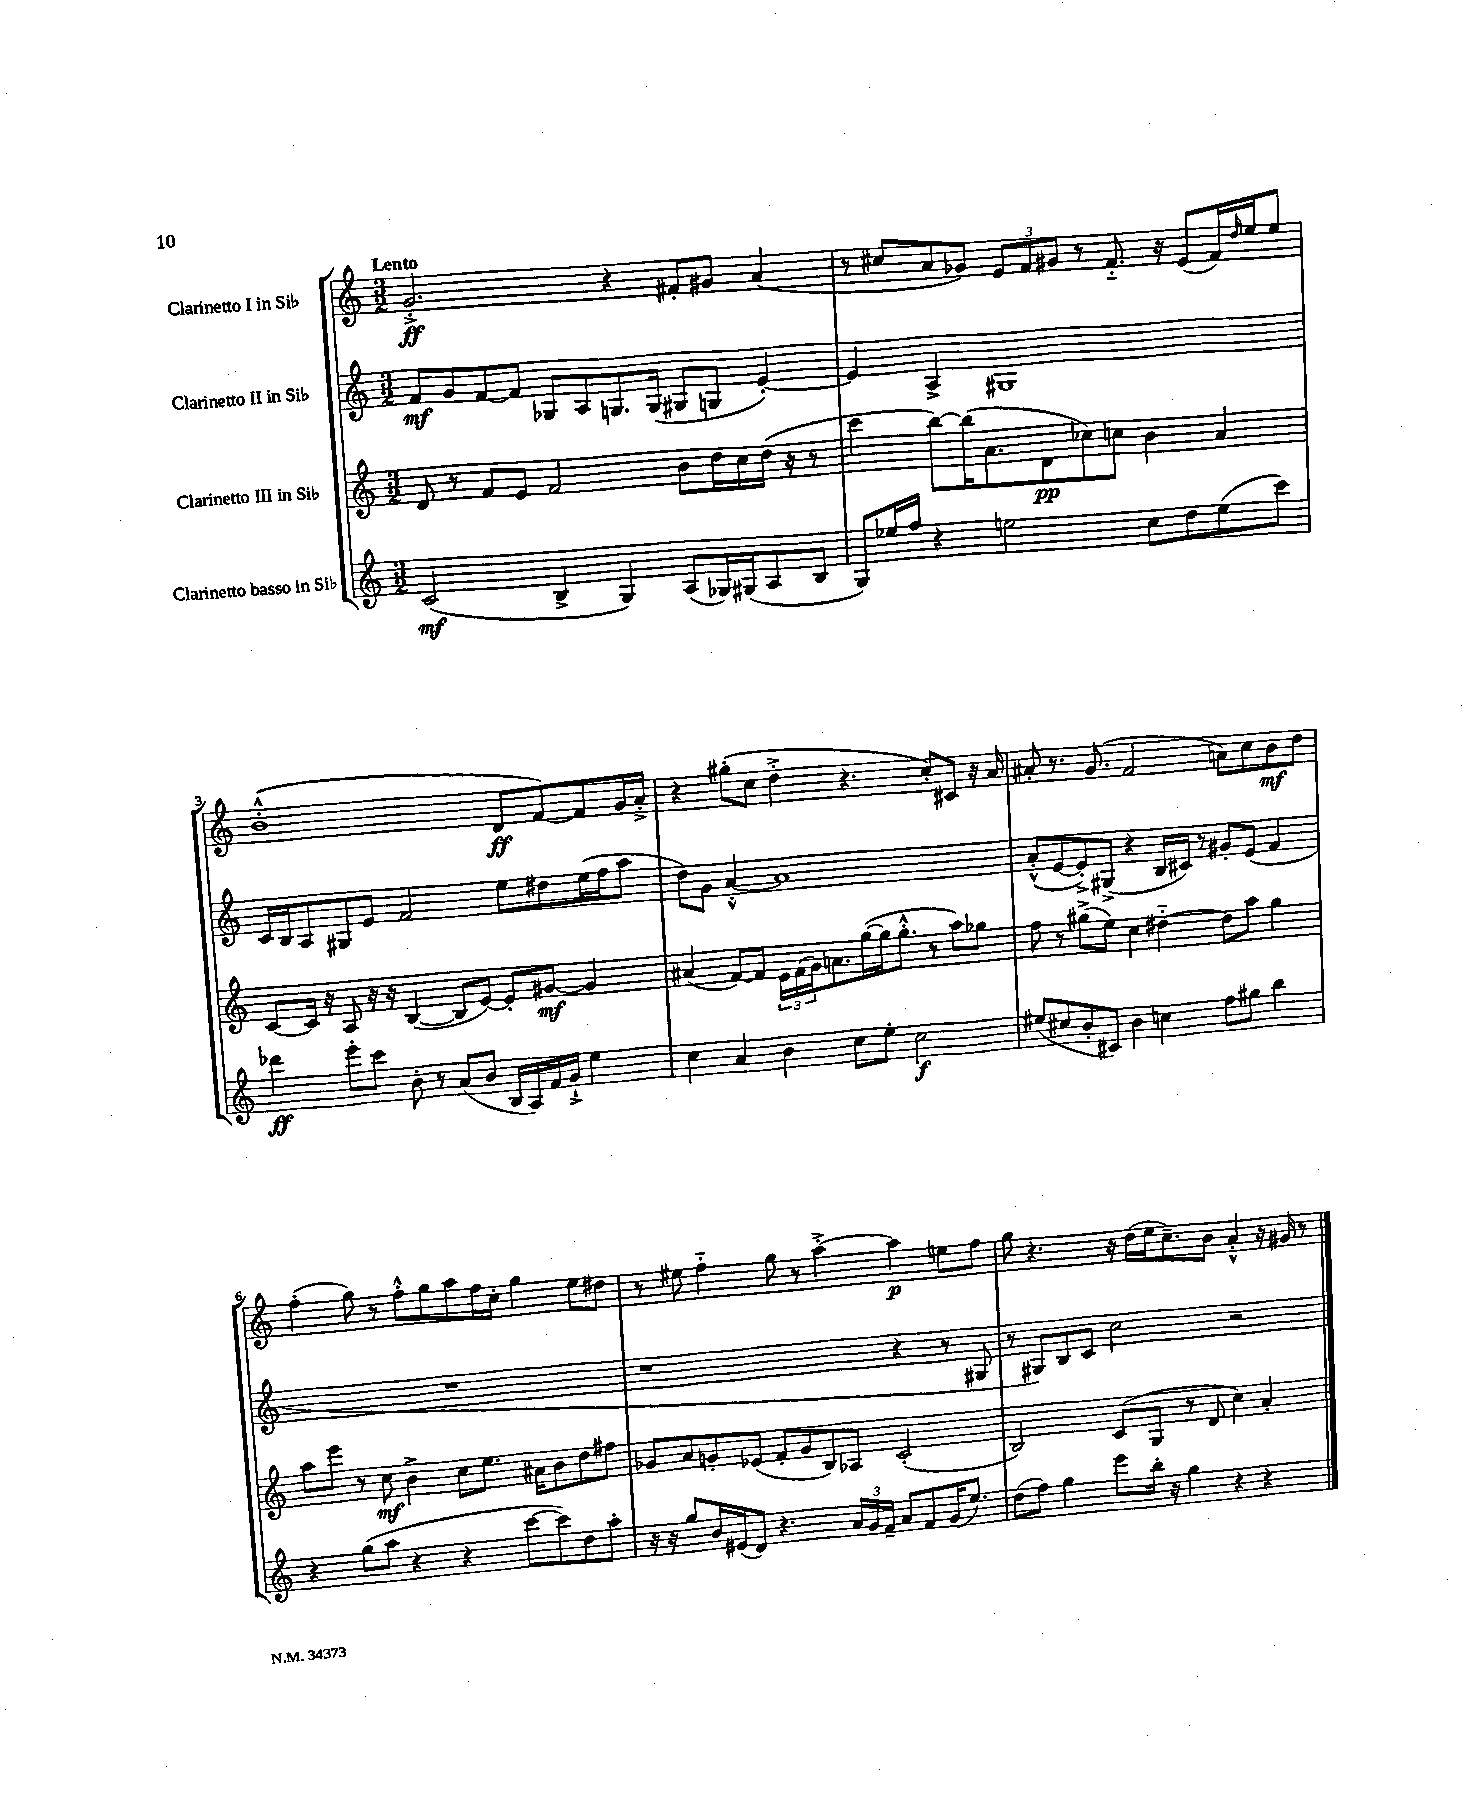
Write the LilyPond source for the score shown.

<<
\new StaffGroup <<
\new Staff = "s0" \with { instrumentName = "Clarinetto I in Sib" } {
    \clef treble \key c \major \numericTimeSignature \time 3/2 \tempo "Lento"
    g'2.-.->\ff r4 fis'8-. gis'8 a'4( |
    r8 cis''8 a'8 ges'8) \tuplet 3/2 { e'8 f'8 gis'8 } r8 f'8.-_ r16 e'8( f'16) \grace { d''16 } e''16 e''8 |
    b'1-.-^( d'8\ff f'8~) f'8 g'16 a'16-.-> |
    r4 gis''8-.( c''8 d''4-.-> r4. c''8-.) cis'8 r16 a'16 |
    ais'8-. r8. g'8.( f'2 a'8) c''8 b'8\mf d''8 |
    f''4-.( g''8) r8 f''8-.-^ g''8 a''8 f''16 c''16-. g''4 e''8 dis''8 |
    r8 eis''8 f''4-_ g''8 r8 a''4~-.-> a''4\p e''8 f''8 |
    g''8 r4. r16 d''16( e''16 c''8.--) b'8 a'4-.-^ r16 gis'16 r8 \bar "|." |
}
\new Staff = "s1" \with { instrumentName = "Clarinetto II in Sib" } {
    \clef treble \key c \major \numericTimeSignature \time 3/2
    f'8\mf g'8 f'8~ f'8 ges8 a8 g8. g16( gis8 g8 e'4~-.) |
    e'4 a4-> gis1 |
    c'16 b16 a8 gis8 e'8 f'2 e''8 dis''8 e''16( f''16 a''8 |
    d''8) g'8 a'4~-.-^ a'1 |
    a'8-.-^( e'8~ e'8-.->) gis8->( r4 b16 cis'16) r8 gis'8-. e'8( f'4 |
    R1. |
    r1 r4 r8 gis8 |
    r8 gis8) b8 c'8 c''2 r2 \bar "|." |
}
\new Staff = "s2" \with { instrumentName = "Clarinetto III in Sib" } {
    \clef treble \key c \major \numericTimeSignature \time 3/2
    d'8 r8 f'8 e'8 f'2 b'8 d''16 c''16 d''16( r16 r8 |
    c'''4 b''8~) b''16( a'8. d'8\pp ces''8) c''8 b'4 a'4 |
    c'8~ c'16 r16 a8 r16 r16 b4~( b8 e'8~) e'8-. gis'8~\mf gis'4 |
    ais'4( f'8~) f'8 \tuplet 3/2 { e'16 f'16( g'16) } a'8. g''16~( g''16 g''8.-.-^ r8 a''8) ges''8 |
    f''8 r8 gis''8->( e''8) c''4 dis''4~-_ dis''8 a''8 gis''4 |
    a''8 e'''8 r8 c''8\mf b'4-> c''8 e''8. ais'16 b'8 d''8 fis''8 |
    ges'8 a'8 g'8-. ees'8( f'8-. g'8 b8) aes8 c'2-.( |
    b2) c'8( g8 r8 d'8 c''4) a'4-. \bar "|." |
}
\new Staff = "s3" \with { instrumentName = "Clarinetto basso in Sib" } {
    \clef treble \key c \major \numericTimeSignature \time 3/2
    c'2\mf( b4-> g4) a8( ges16) gis16( a8 b8 |
    g8) ees''16 f''16 r4 e''2 c''8 d''8 e''8( c'''8) |
    des'''4\ff e'''8-. c'''8 b'8-. r8 a'8( b'8 b16 a16) f'16 g'16-!-> e''4 |
    c''4 a'4 b'4 c''8 e''8-. c''2\f |
    eis''8( cis''8 b'8-. cis'8) b'4 c''4 f''8 gis''8 b''4 |
    r4 g''8( a''8 r4 r4 c'''8~ c'''8) d''8 a''8-. |
    r16 r16 g''8 b'16 eis'16( d'8) r4. \tuplet 3/2 { a'16 g'16 f'16-- } a'8 f'8 g'16( e''8.) |
    d''8( f''8) g''4 e'''8 b''16-. r16 g''4 r4 r4 \bar "|." |
}
>>
>>
